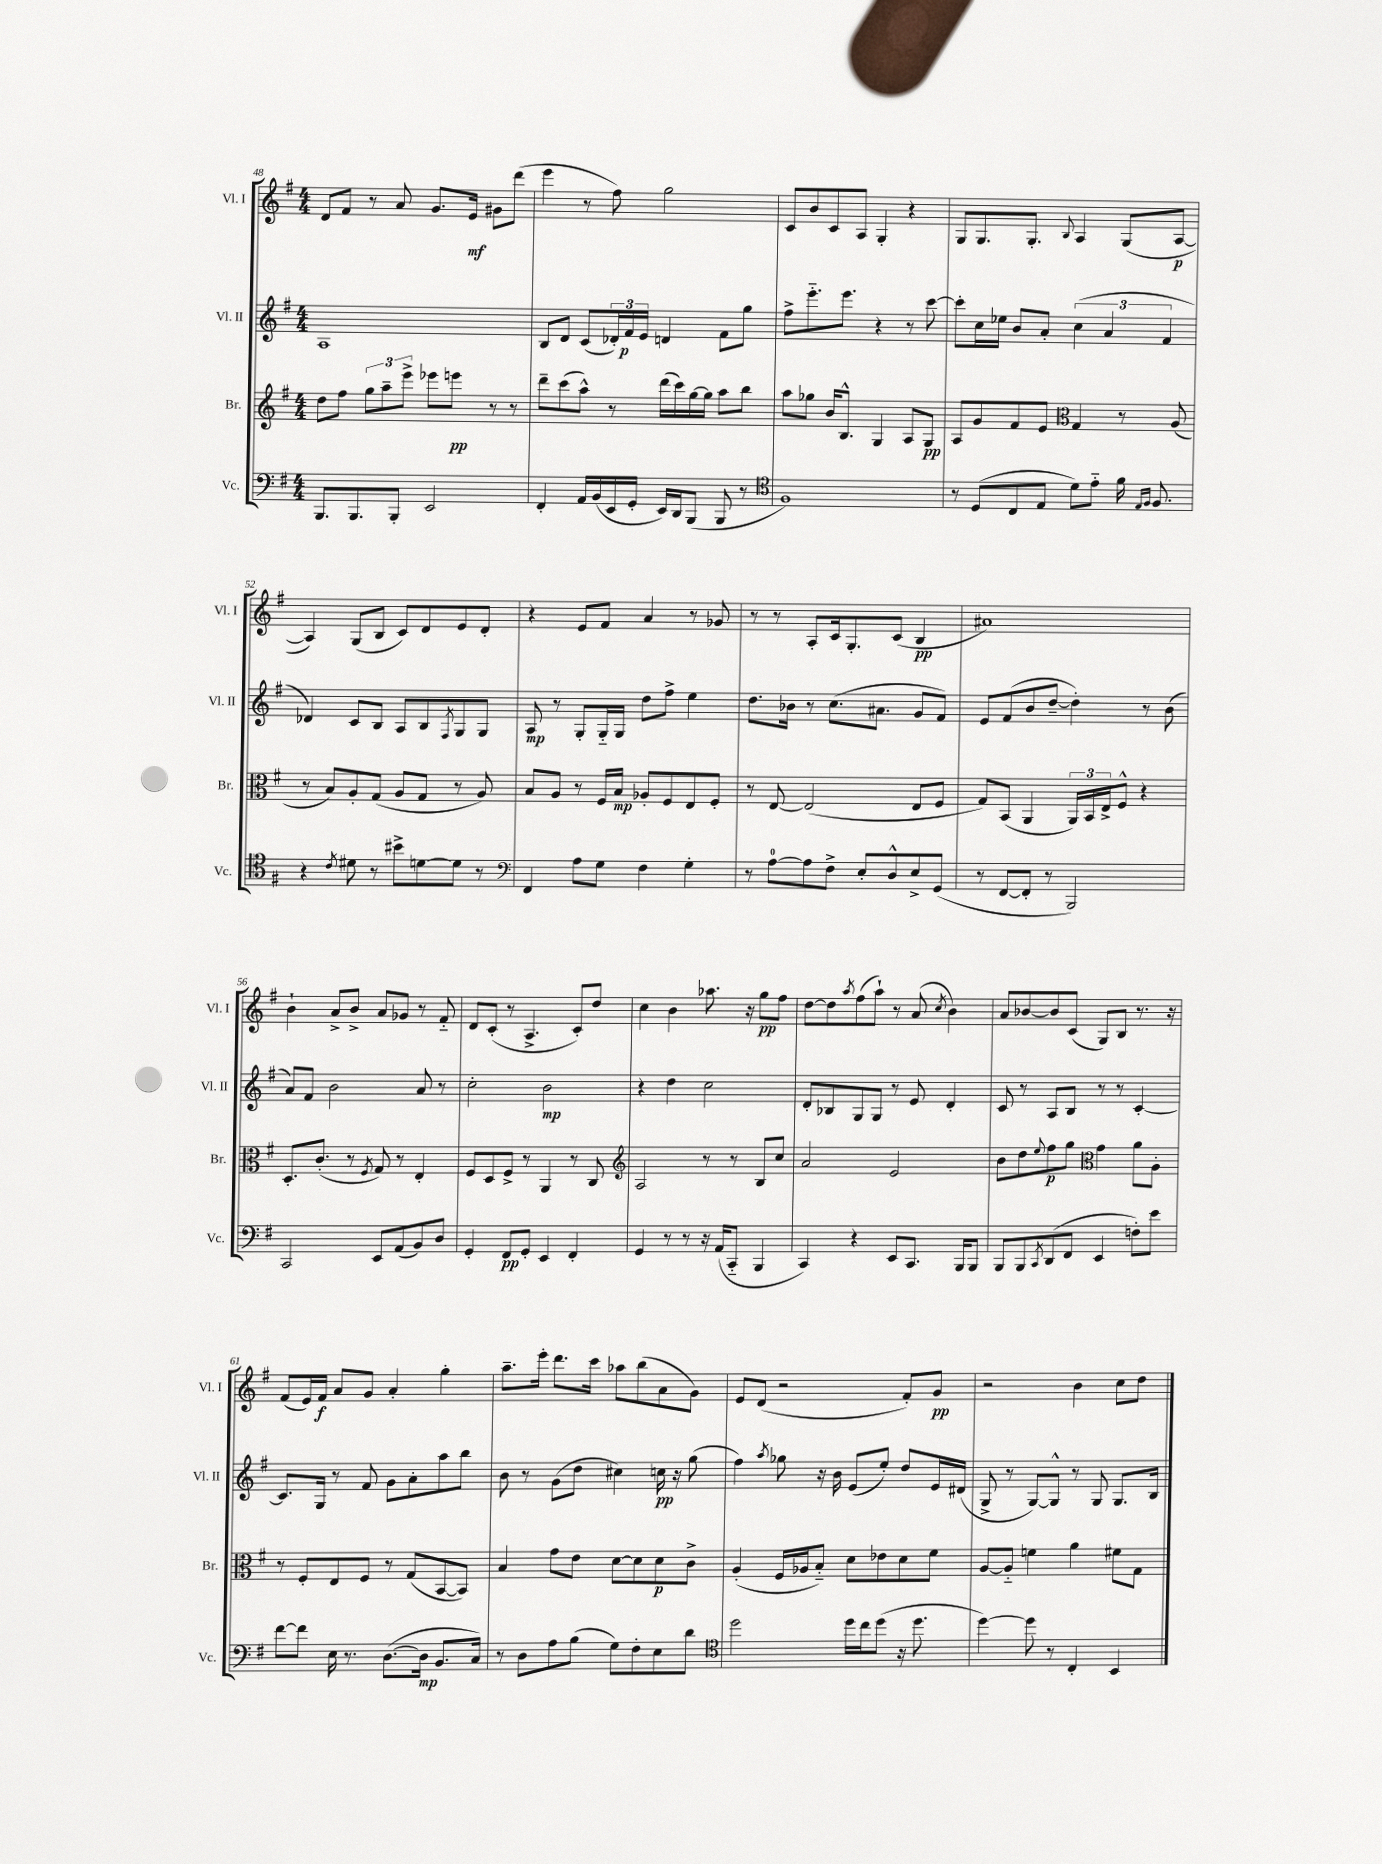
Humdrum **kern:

**kern	**kern	**kern	**kern
*staff4	*staff3	*staff2	*staff1
*clefF4	*clefG2	*clefG2	*clefG2
*k[f#]	*k[f#]	*k[f#]	*k[f#]
*M4/4	*M4/4	*M4/4	*M4/4
8.BBB	8dd	1A	8d
.	8ff#	.	8f#
8.BBB	.	.	.
.	12gg	.	8r
.	12aa~	.	.
8BBB'	.	.	8a
.	12eee^	.	.
2EE	8eee-	.	8.g
.	8eee	.	.
.	.	.	16e
.	8r	.	8g#
.	8r	.	(8ddd
=	=	=	=
4FF#'	8ddd~	8B	4eee
.	(8ccc	8d	.
16AA	8aa^^)	(8c	8r
(16BB	.	.	.
16EE	8r	24d-')	8ff#)
.	.	24f#	.
16GG'	.	.	.
.	.	24e	.
16EE)	(16ddd	4d	2gg
16DD	16ccc)	.	.
(8BBB	[16gg	.	.
.	16gg]	.	.
8BBB	8aa	8f#	.
8r	8bb	8gg	.
=	=	=	=
*clefC4	*	*	*
1F#)	8aa	8ff#^	8c
.	8gg-	8.eee'~	8b
.	16b	.	8c
.	8.B^^	8.eee	.
.	.	.	8A
.	4G	4r	4G'
.	8A	8r	4r
.	8G	[8ccc	.
=	=	=	=
8r	8A	8ccc']	8G
(8D	8g	16cc	8.G
.	.	16ee-	.
8C	8f#	8b	.
.	.	.	8.G'
8E	8e	8a'	.
*	*clefC3	*	*
.	.	.	8qqB
8d)	4G	(6cc	4A
8e'~	.	.	.
.	.	6a	.
16f#	8r	.	(8G
16qqE	.	.	.
16qqF#	.	.	.
8.F#	.	.	.
.	.	6f#	.
.	(8A	.	[8A
=	=	=	=
4r	8r	4d-)	4A])
.	8B)	.	.
8qc	.	.	.
8d#	8A'	8c	(8G
8r	(8G	8B	8B
8b#^	8A	8A	8c)
[8d	8G	8B	8d
.	.	8qF#	.
8d]	8r	8G	8e
8r	8A)	8G	8d'
=	=	=	=
*clefF4	*	*	*
4FF#	8B	8A	4r
.	8A	8r	.
8A	8r	8G'	8e
8G	16F#	16G'~	8f#
.	16B	16G	.
4F#	8A-'	8dd	4a
.	8F#	8ff#^	.
4G'	8E	4ee	8r
.	8F#'	.	8g-
=	=	=	=
8r	8r	8.dd	8r
[8A	[8E	.	8r
.	.	16b-	.
8A]	(2E]	8r	8A'
8F#^	.	(8.cc	16c
.	.	.	8.G'
8E'	.	.	.
.	.	8.a#	.
8D^^	.	.	(8c
8E^	8E	8g	4B
(8GG	8F#	8f#)	.
=	=	=	=
8r	8G)	8e	1a#)
[8FF#	(8BB	(8f#	.
8FF#']	4AA	8b	.
8r	.	[8dd~	.
2BBB)	24AA)	4dd'])	.
.	24BB	.	.
.	24E^	.	.
.	8F#^^	.	.
.	4r	8r	.
.	.	(8b	.
=	=	=	=
2CC	8.D'	8a)	4b`
.	.	8f#	.
.	(8.c'	.	.
.	.	2b	8a^
.	8r	.	8b^
.	8qF#	.	.
8EE	8G)	.	8a
(8AA	8r	.	8g-
8BB)	4E'	8a	8r
8D	.	8r	8f#'~
=	=	=	=
4GG'	8F#	2cc'	8d
.	8D	.	(8c'
8FF#	8F#^	.	8r
8GG'	8r	.	4.A^
4EE	4AA	2b	.
4FF#'	8r	.	8c')
.	8C	.	8dd
=	=	=	=
*	*clefG2	*	*
4GG	2A	4r	4cc
8r	.	4dd	4b
8r	.	.	.
16r	8r	2cc	8.aa-
(16AA	.	.	.
8CC'~	8r	.	.
.	.	.	16r
4BBB	8B	.	8gg
.	8cc	.	8ff#
=	=	=	=
4CC)	2a	8d'	[8dd
.	.	8B-	8dd]
.	.	.	8qaa
4r	.	8G	(8ff#
.	.	8G	8aa`)
8EE	2e	8r	8r
8.CC	.	8e	(8a
.	.	.	8qcc
.	.	4d'	4b)
16BBB	.	.	.
8BBB	.	.	.
=	=	=	=
8BBB	8b	8c	8a
8BBB	8dd	8r	[8b-
8qCC	8qqee	.	.
(8DD	8ff#	8A	8b-]
8FF#	8gg	8B	(8c
*	*clefC3	*	*
4EE	4g	8r	8G)
.	.	8r	8B
8F')	8a	[4c'	8.r
8e	8A'	.	.
.	.	.	16r
=	=	=	=
[8f#	8r	8.c]	(8f#
8f#]	8F#'	.	16e)
.	.	16G	16f#
16E	8E	8r	8a
8.r	.	.	.
.	8F#	8f#	8g
([8.D	8r	8g	4a'
.	(8G	8a'	.
16D]	.	.	.
8.BB	[8BB	8aa	4gg'
.	8BB])	8bb	.
16C)	.	.	.
=	=	=	=
8r	4B	8b	8.aa~
8D	.	8r	.
.	.	.	16eee'
8A	8g	(8g	8.ddd
(8B	8e	8dd	.
.	.	.	16ccc
8G)	[8d	4cc#)	8aa-
8F#'	8d]	.	(8bb
8E	8d	16cc	8a
.	.	16r	.
8d	8c^	(8gg	8g)
=	=	=	=
*clefC4	*	*	*
2dd	(4A'	4ff#)	8e
.	.	.	(8d
.	.	8qaa	.
.	16F#	8gg-	2r
.	16A-	.	.
.	8B'~)	16r	.
.	.	16b	.
16dd	8d	(8e	.
16cc	.	.	.
(8dd	8e-	8ee')	.
16r	8d	8dd	8f#')
8.dd	.	.	.
.	8f#	16e	8g
.	.	(16d#	.
=	=	=	=
[4dd)	[8A	8G^	2r
.	8A'~]	8r	.
8dd]	4f	[8G)	.
8r	.	8G^^]	.
4C'	4a	8r	4b
.	.	8G	.
4BB	8f#	8.G	8cc
.	8G	.	8dd
.	.	16B	.
==	==	==	==
*-	*-	*-	*-
